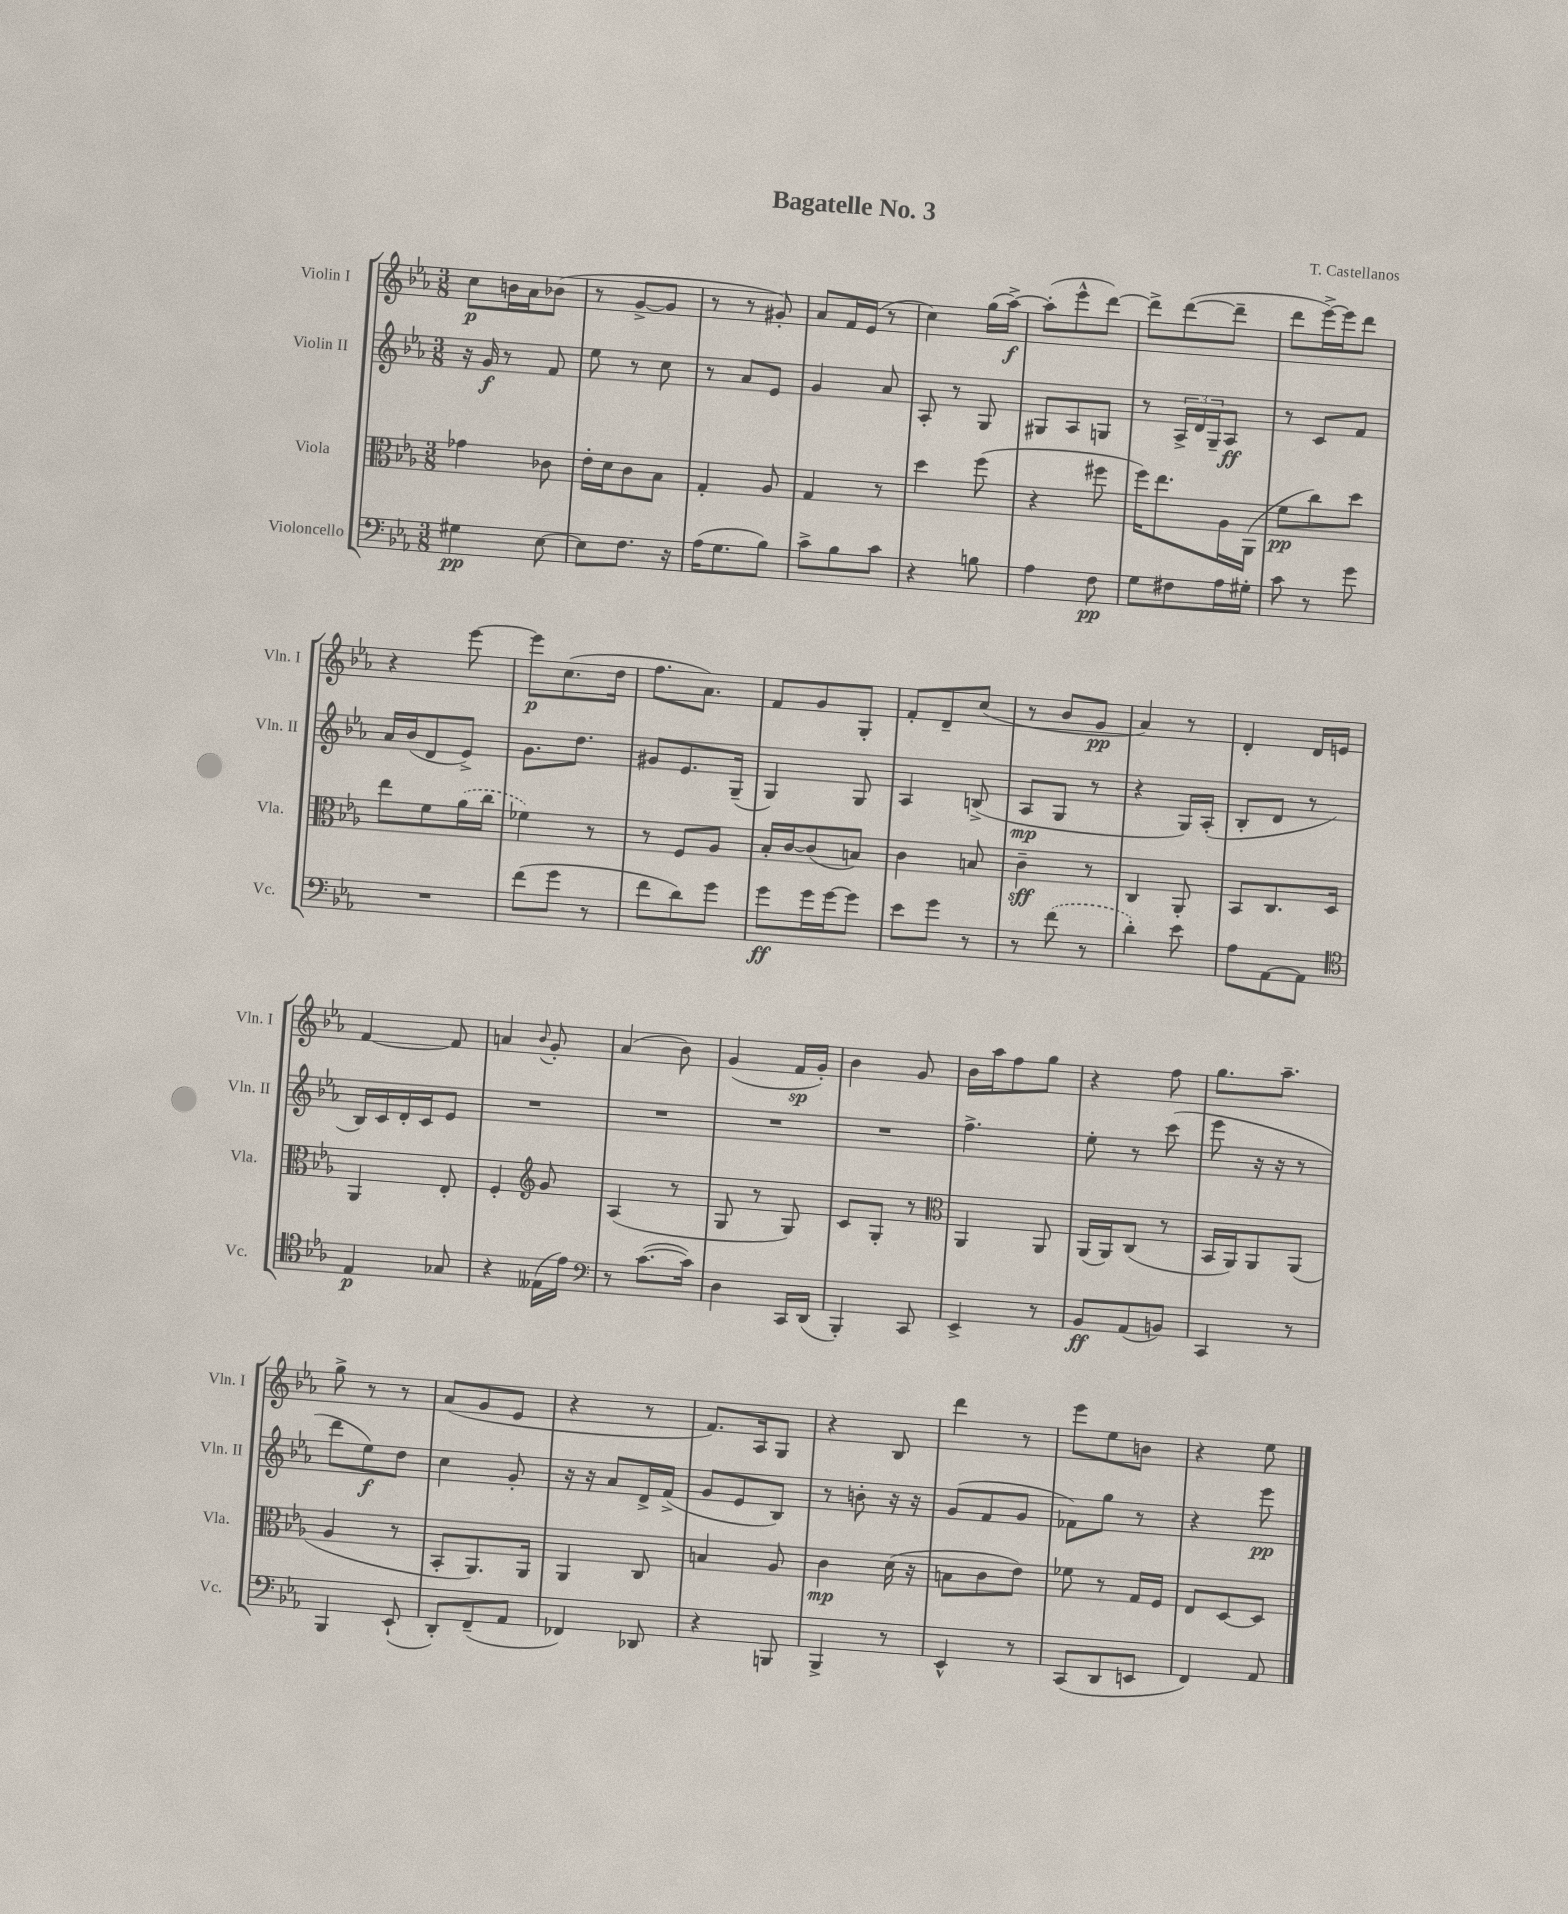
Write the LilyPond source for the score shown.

\header { title = "Bagatelle No. 3" composer = "T. Castellanos" }
<<
\new StaffGroup <<
\new Staff = "s0" \with { instrumentName = "Violin I" shortInstrumentName = "Vln. I" } {
    \clef treble \key ees \major \numericTimeSignature \time 3/8
    c''8\p b'16 aes'16 bes'8( |
    r8 g'8~-> g'8 |
    r8 r8 gis'8-.) |
    aes'8 f'16 ees'16( r8 |
    c''4) g''16( aes''16~->\f) |
    aes''8-.( ees'''8-^ d'''8~) |
    d'''8-> d'''8~( d'''8-- |
    d'''8 ees'''16~->) ees'''16 d'''8 |
    r4 ees'''8~ |
    ees'''8\p c''8.( d''16 |
    f''8. aes'8.) |
    f'8 g'8 g8-. |
    f'8-. d'8-- c''8( |
    r8 bes'8 g'8\pp |
    aes'4) r8 |
    d'4-. d'16 e'16 |
    f'4~ f'8 |
    a'4 \appoggiatura { bes'8 } g'8-. |
    aes'4( bes'8) |
    g'4( f'16\sp g'16-.) |
    bes'4 g'8 |
    bes'16 aes''16 f''8 g''8 |
    r4 f''8 |
    g''8. aes''8.-- |
    g''8-> r8 r8 |
    aes'8( g'8 ees'8 |
    r4 r8 |
    f'8.) aes16 g8 |
    r4 bes8 |
    d'''4 r8 |
    ees'''8 ees''8 b'8 |
    r4 ees''8 \bar "|." |
}
\new Staff = "s1" \with { instrumentName = "Violin II" shortInstrumentName = "Vln. II" } {
    \clef treble \key ees \major \numericTimeSignature \time 3/8
    r16 g'16\f r8 f'8 |
    ees''8 r8 c''8 |
    r8 aes'8 ees'8 |
    g'4 aes'8 |
    aes8-. r8 g8 |
    gis8 aes8 g8 |
    r8 \tuplet 3/2 { aes16-> d'16 g16-- } aes8\ff |
    r8 c'8 f'8 |
    aes'16 bes'16( d'8 ees'8->) |
    g'8. d''8. |
    gis'8 ees'8. g16--( |
    g4) g8 |
    aes4 b8->( |
    aes8\mp g8 r8 |
    r4 g16) aes16-.( |
    bes8-. d'8 r8 |
    bes16) c'16 d'16-. c'16 ees'8 |
    R4. |
    R4. |
    R4. |
    R4. |
    f''4.-> |
    ees''8-. r8 c'''8( |
    ees'''8 r16 r16 r8 |
    d'''8 ees''8\f) d''8 |
    c''4 g'8-. |
    r16 r16 aes'8 d'16-> f'16->( |
    g'8 ees'8 bes8) |
    r8 b'8-. r16 r16 |
    g'8( f'8 g'8 |
    fes'8) g''8 r8 |
    r4 ees'''8\pp \bar "|." |
}
\new Staff = "s2" \with { instrumentName = "Viola" shortInstrumentName = "Vla." } {
    \clef alto \key ees \major \numericTimeSignature \time 3/8
    ges'4 ces'8 |
    ees'16-. d'16 c'8 bes8 |
    g4-. aes8 |
    g4 r8 |
    d''4 f''8( |
    r4 fis''8 |
    f''16) ees''8. aes16 aes,16( |
    f'8\pp c''8) d''8 |
    ees''8 f'8 \once \slurDashed aes'16( c''16 |
    fes'4) r8 |
    r8 f8 aes8 |
    bes16-. c'16~ c'8( b8) |
    c'4 b8 |
    c'4--\sff r8 |
    c4 aes,8-. |
    bes,8 c8. d16 |
    aes,4 ees8-. |
    f4-. \clef treble g'8 |
    aes4( r8 |
    g8 r8 g8) |
    c'8 g8-. r8 |
    \clef alto aes,4 aes,8 |
    aes,16( aes,16) c8( r8 |
    bes,16 aes,16) aes,8 aes,8( |
    aes4 r8 |
    bes,8-. aes,8.) aes,16 |
    aes,4 c8 |
    b4 aes8 |
    c'4\mp d'16( r16 |
    b8 c'8 ees'8) |
    fes'8 r8 g16 f16 |
    ees8 d8~ d8 \bar "|." |
}
\new Staff = "s3" \with { instrumentName = "Violoncello" shortInstrumentName = "Vc." } {
    \clef bass \key ees \major \numericTimeSignature \time 3/8
    gis4\pp ees8~ |
    ees8 f8. r16 |
    aes16( g8. bes8) |
    c'8-> bes8 c'8 |
    r4 b8 |
    aes4 f8\pp |
    g8 fis8 aes16 gis16-. |
    c'8 r8 g'8 |
    R4. |
    f'8( g'8 r8 |
    f'8 d'8) g'8 |
    g'8\ff g'16 g'16~ g'8 |
    ees'8 g'8 r8 |
    r8 \once \slurDashed f'8( r8 |
    d'4-.) ees'8 |
    aes8 aes,8~ aes,8 |
    \clef tenor ees4\p ges8 |
    r4 eeses16( ees'16) |
    \clef bass r8 c'8.~( c'16) |
    d4 c,16 d,16( |
    bes,,4-.) c,8 |
    ees,4-> r8 |
    bes,8\ff aes,8( b,8) |
    c,4 r8 |
    bes,,4 ees,8-!( |
    d,8-.) f,8--( aes,8 |
    fes,4) des,8 |
    r4 b,,8 |
    bes,,4-> r8 |
    ees,4-^ r8 |
    c,8( d,8 e,8 |
    f,4) aes,8 \bar "|." |
}
>>
>>
\layout { \context { \Score \remove "Bar_number_engraver" } }
